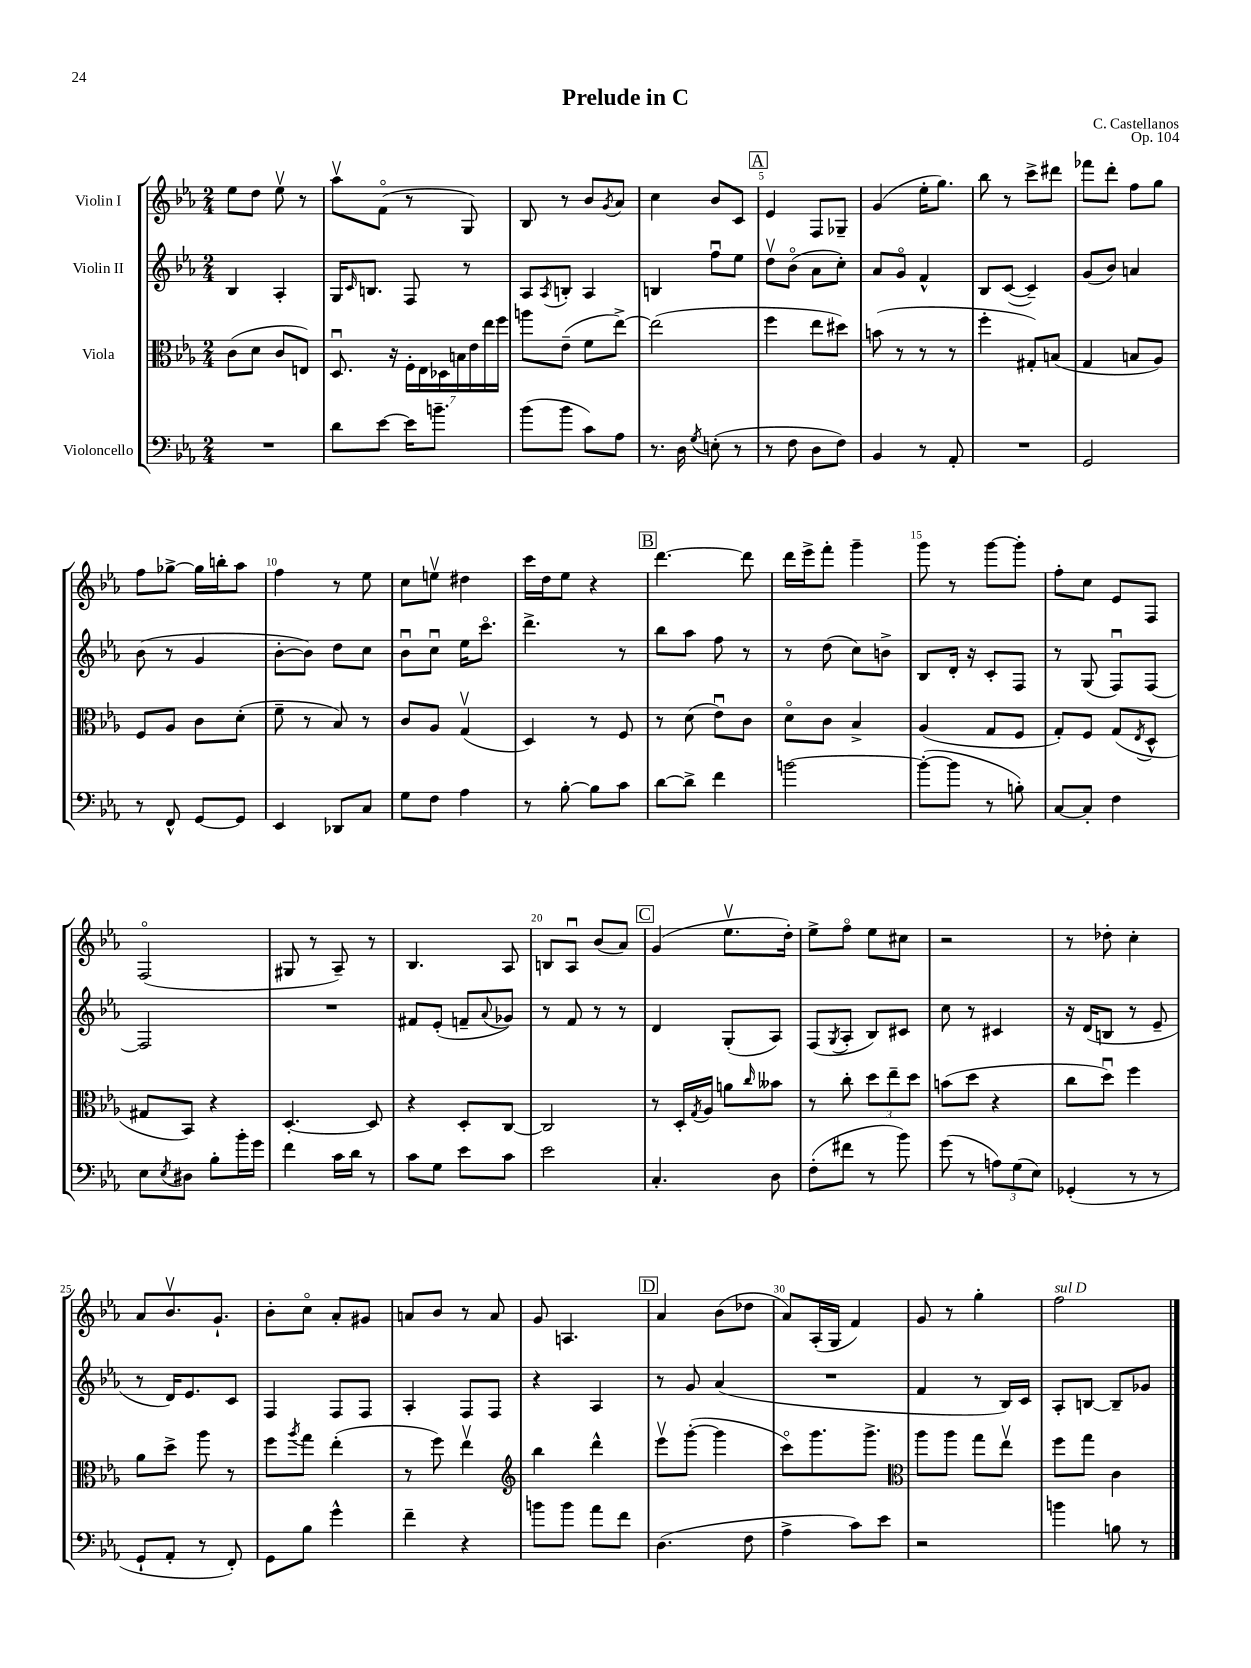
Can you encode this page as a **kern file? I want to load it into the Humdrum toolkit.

**kern	**kern	**kern	**kern
*staff4	*staff3	*staff2	*staff1
*clefF4	*clefC3	*clefG2	*clefG2
*k[b-e-a-]	*k[b-e-a-]	*k[b-e-a-]	*k[b-e-a-]
*M2/4	*M2/4	*M2/4	*M2/4
2r	(8c	4B-	8ee-
.	8d	.	8dd
.	8c	4A-'	8ee-v
.	8E)	.	8r
=	=	=	=
8d	8.Du	16G	8aa-v
.	.	16qqc	.
.	.	8.B	.
[8e-	.	.	(8fo
.	16r	.	.
16e-]	28F'	8F	8r
.	28E-	.	.
8.b~	.	.	.
.	28D-	.	.
.	28B	.	.
.	.	8r	8G)
.	28e-	.	.
.	28ee-	.	.
.	28ff	.	.
=	=	=	=
(8b-	8aa	8A-	8B-
.	.	8qA-	.
8b-	(8e-~	8B'	8r
8c)	8f	4A-	8b-
.	.	.	8qg
8A-	[8ee-^)	.	8a-
=	=	=	=
8.r	(2ee-]	4B	4cc
16D	.	.	.
8qG	.	.	.
(8E'	.	8ffu	8b-
8r	.	8ee-	8c
=	=	=	=
8r	4ff	8ddv	4e-
8F	.	(8b-o	.
8D	8ee-	8a-	8F
8F)	8dd#)	8cc')	8G-~
=	=	=	=
4BB-	(8b	8a-	(4g
.	8r	8go	.
8r	8r	4f^^	16ee-'
.	.	.	8.gg)
8AA-'	8r	.	.
=	=	=	=
2r	4ff'	8B-	8bb-
.	.	([8c	8r
.	8G#')	4c~])	8ccc^
.	(8B	.	8ddd#
=	=	=	=
2GG	4G	(8g	8fff-
.	.	8b-)	8ddd'
.	8B	4a	8ff
.	8A-)	.	8gg
=	=	=	=
8r	8F	(8b-	8ff
8FF^^	8A-	8r	[8gg-^
[8GG	8c	4g	16gg-]
.	.	.	16bb'
8GG]	(8d'	.	8aa-
=	=	=	=
4EE-	8f~	[8b-'	4ff
.	8r	8b-])	.
8DD-	8B-)	8dd	8r
8C	8r	8cc	8ee-
=	=	=	=
8G	8c	8b-u	8cc
8F	8A-	8ccu	8eev
4A-	(4Gv	16ee-	4dd#
.	.	8.ccco	.
=	=	=	=
8r	4D)	4.ddd^	16ccc
.	.	.	16dd
[8B-'	.	.	8ee-
8B-]	8r	.	4r
8c	8F	8r	.
=	=	=	=
[8d	8r	8bb-	[4.ddd
8d^]	(8d	8aa-	.
4f	8e-u)	8ff	.
.	8c	8r	8ddd]
=	=	=	=
[2b	8do	8r	16ddd
.	.	.	16eee-^
.	8c	(8dd	8fff'
.	4B-^	8cc)	4ggg~
.	.	8b^	.
=	=	=	=
(8b'_	(4A-	8B-	8ggg
8b]	.	16d'	8r
.	.	16r	.
8r	8G	8c'	[8ggg
8B')	8F	8F	8ggg']
=	=	=	=
[8C	8G')	8r	8ff'
8C']	8F	(8G	8cc
4F	(8G	8Fu)	8e-
.	8qE-	.	.
.	8D^^	[8F	8F
=	=	=	=
8E-	8G#	2F]	(2Fo
8qE-	.	.	.
8D#	8BB-)	.	.
8B-'	4r	.	.
16b-'	.	.	.
16g	.	.	.
=	=	=	=
4f	[4.D'	2r	8G#
.	.	.	8r
16c	.	.	8A-~)
16d	.	.	.
8r	8D]	.	8r
=	=	=	=
8c	4r	8f#	4.B-
8G	.	(8e-'	.
8e-	8D'	8f~	.
.	.	8qqa-	.
8c	[8C	8g-)	8A-
=	=	=	=
2e-	2C]	8r	8B
.	.	8f	8A-u
.	.	8r	(8b-
.	.	8r	8a-)
=	=	=	=
4.C'	8r	4d	(4g
.	16D'	.	.
.	8qG	.	.
.	16A-	.	.
.	8a	(8G'	8.ee-v
.	16qqcc	.	.
8D	8b--	8A-)	.
.	.	.	16dd')
=	=	=	=
(8F'	8r	(8F	8ee-^
.	.	8qG	.
8f#	8cc'	8A-'	8ffo
8r	12dd	8B-)	8ee-
.	12ee-~	.	.
8b-)	.	8c#	8cc#
.	12dd	.	.
=	=	=	=
(8g	(8b	8cc	2r
8r	8dd	8r	.
12A)	4r	4c#	.
(12G	.	.	.
12E-)	.	.	.
=	=	=	=
(4GG-'	8cc	16r	8r
.	.	(16d	.
.	8ddu)	8B	8dd-'
8r	4ff	8r	4cc'
8r	.	8e-~	.
=	=	=	=
8GG`	8a-	8r	8a-
8AA-'	8dd^	16d)	8.b-v
.	.	8.e-	.
8r	8aa-	.	.
.	.	.	8.g`
8FF')	8r	8c	.
=	=	=	=
8GG	8ff	4F	8b-'
.	8qaa-	.	.
8B-	8gg	.	8cco
4g^^	(4ee-'	8F	8a-'
.	.	8F	8g#
=	=	=	=
4f~	8r	4A-'	8a
.	8ff)	.	8b-
4r	4ee-v	8F	8r
.	.	8F	8a
=	=	=	=
*	*clefG2	*	*
8b	4bb-	4r	8g
8b	.	.	4.A
8a-	4ddd^^	4A-	.
8f	.	.	.
=	=	=	=
(4.D	8eee-v	8r	4a-
.	([8ggg'	8g	.
.	4ggg]	(4a-	(8b-
8F	.	.	8dd-
=	=	=	=
4A-^	8ccco)	2r	8a-)
.	8.ggg	.	(16A-'
.	.	.	16G
8c)	.	.	4f)
.	8.ggg^	.	.
8e-	.	.	.
=	=	=	=
*	*clefC3	*	*
2r	8aa-	4f	8g
.	8aa-	.	8r
.	8gg	8r	4gg'
.	8ee-v	16B-)	.
.	.	16c	.
=	=	=	=
4b	8ff	8A-'	2ff
.	8gg	[8B	.
8B	4c	8B~]	.
8r	.	8g-	.
==	==	==	==
*-	*-	*-	*-
